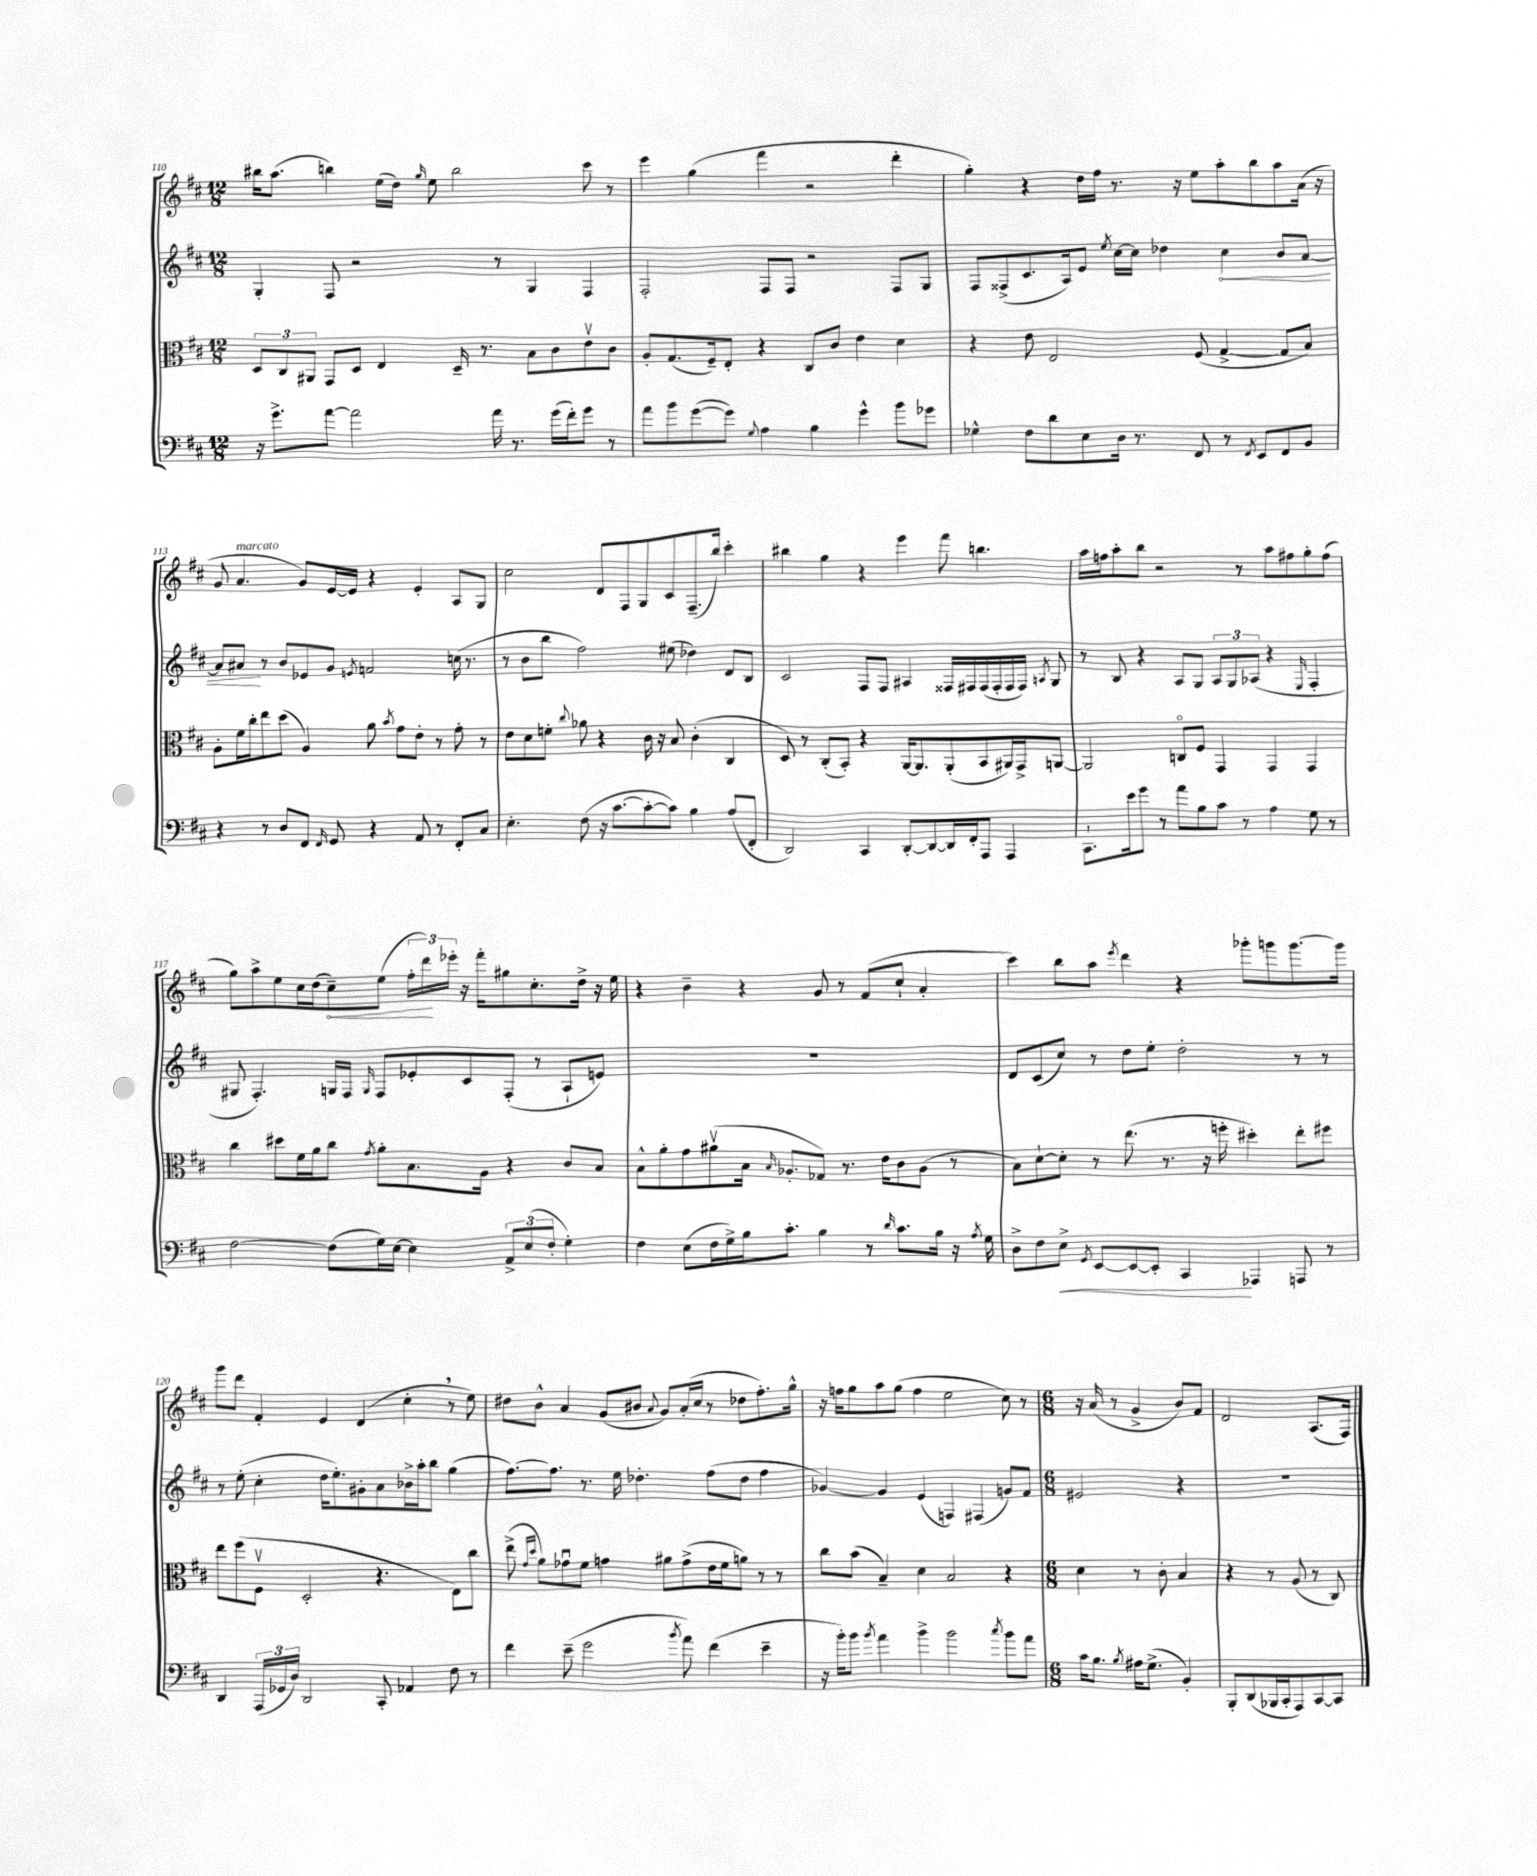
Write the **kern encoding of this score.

**kern	**kern	**kern	**kern
*staff4	*staff3	*staff2	*staff1
*clefF4	*clefC3	*clefG2	*clefG2
*k[f#c#]	*k[f#c#]	*k[f#c#]	*k[f#c#]
*M12/8	*M12/8	*M12/8	*M12/8
16r	12D/L	4G'/	16bb#\LK
8.g^\L	.	.	(8.aa\J
.	12C#/	.	.
.	12AA#/J	.	.
[8a\J	8GG/L	8F#/	4bb\)
2a\]	8D/J	2r	.
.	4E/	.	(16ee\LL
.	.	.	16dd\JJ)
.	.	.	16qqgg/
.	.	.	8ee\
.	16D~/	.	2bb\
.	8.r	.	.
16a\	.	8r	.
8.r	.	.	.
.	8B\L	4G/	.
(16g\LL	8c#\	.	.
16f#'\J)	.	.	.
8g\J	8ev\	4F#/	8ccc#\
8r	8c#\J	.	8r
=	=	=	=
8a\L	8A'/L	2F#'/	4eee\
8b\	(8.G/	.	.
([8g\	.	.	(4gg\
.	16F#~/k)	.	.
8g\]J)	8E'/J	.	.
8qqG/	.	.	.
4A\	4r	8F#/L	4fff#\
.	.	8F#/J	.
4B\	8C#/L	2r	2r
.	8c#/J	.	.
4g^^\	4e\	.	.
8b\L	4d\	8F#/L	4ddd'\
8g-\J	.	8G/J	.
=	=	=	=
4G-^^\	4r	8F#/L	4gg'\)
.	.	(8F##^/	.
8F#\L	8e\	8.c#/	4r
8d\	2E/	.	.
.	.	16A/k)	.
8E\	.	8e/J	16dd\LL
.	.	.	16ff#\JJ
.	.	8qee/	.
16D\Jk	.	[16cc#\LL	8.r
8.r	.	16cc#\]JJ	.
.	.	4dd-\	.
.	.	.	16r
8FF#/	(8F#/	.	8ee\L
8r	[4G^/	4cc#\	8aa'\
8qFF#/	.	.	.
8EE/L	.	.	8bb\
8FF#/	8G/]L	8b/L	8aa\
8BB/J	8B/J)	[8a/J	(16a\Jk
.	.	.	16r
=	=	=	=
4r	8A'\L	8a/]L	8g/
.	16f#\L	8a#/J	4.a/
.	16cc#'\J	.	.
8r	8ee\	8r	.
8D/L	(8dd\J	8b/L	.
8FF#/J	4A/)	8e-/	8g/L)
16qqFF#/	.	.	.
8GG/	.	8g/J	[16e/L
.	.	.	16e/]JJ
.	.	8qe/	.
4r	8a\	2f/	4r
.	8qb/	.	.
.	8g\L	.	.
8AA/	8e'\J	.	4e'/
8r	8r	.	.
8FF#'/L	8g'\	(16cc\	8A/L
.	.	8.r	.
8C#/J	8r	.	8G/J
=	=	=	=
4.E'\	8e\L	8r	2cc#\
.	8d\	8b\L	.
.	8f'\J	8bb\J	.
.	8qqcc#/	.	.
(8F#\	8a-\	2ff#\)	.
16r	4r	.	8d/L
[8.c#\L	.	.	.
.	.	.	8F#/
8c#'\_	16c#\	.	8G/
.	16r	.	.
8c#\]J)	8B/	(8ee#\	8c#/
4B\	(4c#'\	4dd-\)	(8.F#~/
.	.	.	16bb/Jk)
(8A/L	4C#/	8d/L	4ccc#'\
8FF#'/J	.	8B/J	.
=	=	=	=
2DD/)	8D/)	2c#/	4bb#\
.	8r	.	.
.	(8C#'/L	.	4gg\
.	8BB'/J)	.	.
4CC#/	4r	8F#/L	4r
.	.	8F#/J	.
[8DD'/L	[16AA/LK	4A#/	4eee\
.	8.AA/]	.	.
8DD/_	.	.	.
16DD/]L	(8AA'/	16F##/LL	8fff#\
16FF#'/J	.	16F#/	.
8AAA/J	8BB/	(16F#/	4.bb\
.	.	16F#'/	.
4AAA/	16AA#/L)	16F#/	.
.	16GG^/J	16F#/JJ)	.
.	.	8qA/	.
.	[8AA/J	8G/	.
=	=	=	=
8.CC#`\L	2AA/]	8r	16aa\LL
.	.	.	16ff\J
.	.	8B/	8aa'\
16e\k	.	.	.
8g\J	.	4r	8bb\J
8r	.	.	2r
8a\L	8Co/L	8A/L	.
8B\	8F#/J	8G/J	.
8c#\J	4GG/	12A/L	.
.	.	12G/	.
8r	.	.	8r
.	.	(12A-/J	.
4A\	4GG/	4r	8aa\L
.	.	.	8ff#\
.	.	16qqE/	.
8G\	4GG/	4F#'/	8gg'\
8r	.	.	(8ff#\J
=	=	=	=
[2F#\	4cc#\	8G#/	8gg\L)
.	.	4.F#'/)	8aa^\
.	8dd#\L	.	8ee\
.	16f#\L	.	16cc#\L
.	16a\J	.	(16dd\J
(8F#\]L	8cc#\J	16G/LL	8cc#~\)
.	.	16F#/JJ	.
.	8qg/	16qqG/	.
16G\L)	8a'\L	8F#/L	(8ee\J
[16E\JJ	.	.	.
4E\]	8.B\	8e-'/	24ff#'\LL
.	.	.	24ddd\)
.	.	.	24eee-'\JJ
.	.	8c#/	16r
.	16A\Jk	.	16fff#'\LK
12AA^/L	4r	(8F#'/J	8gg#\
(12E/	.	.	.
.	.	8r	8.cc#'\
12F#'/J	.	.	.
4G'\)	8c#/L	8A`/L	.
.	.	.	16dd^\Jk
.	8B/J	8e/J)	16r
.	.	.	16ee\
=	=	=	=
4F#\	8B^^\L	1.r	4r
.	8a'\	.	.
(8E\L	8g\	.	4b~\
16F#\L	(8a#v\	.	.
16G^\)	.	.	.
16B\J	16B\Jk	.	4r
.	16qqB/	.	.
8.c#'\J	8.A-'/L	.	.
4B\	8G-/J)	.	8g/
.	8.r	.	8r
8r	.	.	(8f#/L
.	16e\LK	.	.
16qqd/	.	.	.
8.c#\L	8c#\	.	8cc#`/J
.	(8A-\J	.	4a'/
16B\Jk	.	.	.
16r	8r	.	.
8qA/	.	.	.
16G\	.	.	.
=	=	=	=
8D^\L	8B\L)	8d/L	4ccc#\)
8F#\	[8d`\	(8c#/	.
8E^\J	8d'\]J	8cc#/J)	8bb\L
8qGG/	.	.	.
[8EE/L	8r	8r	8aa\J
.	.	.	8qeee/
8EE/_	(8.ee\	8dd\L	4ddd\
8EE'/]J	.	8ee'\J	.
.	8.r	.	.
4CC#/	.	2dd'\	4r
.	16r	.	.
.	16ff'\	.	.
4AAA-/	4dd#'\)	.	8ggg-'\L
.	.	.	8ggg\
8AAA/	8ee'\L	8r	[8.ggg\
8r	8ff#\J	8r	.
.	.	.	16ggg\]Jk
=	=	=	=
4DD/	8ee\L	8r	8ggg\L
.	(8ff#\	(8ee'\	8ddd\J
(24AAA/LL	8F#v\J	4cc#'\	4f#'/
24GG-/	.	.	.
24D/JJ)	.	.	.
2DD/	2D'/	.	.
.	.	16dd\LK	4e/
.	.	8.ee'\)	.
.	.	8g#'\	(4d/
8CC#'/	4.r	8a\	.
4AA-/	.	16b-^\L	4cc#'\
.	.	16aa'\J	.
.	.	8bb\J	.
8F#\	8E\L)	(4gg\	8r
8r	8cc#\J	.	8ee\)
=	=	=	=
4f#\	(8ee^\	[8.ff#\L)	8dd#\L
.	16qqg/LL	.	.
.	16qqdd/JJ	.	.
.	8a\L)	.	8b^^\J
.	.	8.ff#\]J	.
(8e~\	8g-u\	.	4a/
2g\	8f#\J	8.r	.
.	4g\	.	(8g/L
.	.	16ee\	.
.	.	4.dd-'\	8b#/J
.	.	.	8qqa/
.	8a#\L	.	8g/L)
8qb/	.	.	.
8a\)	(8g^\	.	(16a'/L
.	.	.	16cc#/JJ
(4f#\	16e\L	(8ff#\L	8r
.	16f#\J	.	.
.	8a\J)	8dd-\J	8dd-\L
4e~\	8r	4ff#\	8.ff#'\)
.	8r	.	.
.	.	.	16gg^^\Jk
=	=	=	=
16r	8cc#\L	[4g-/)	16r
16b'\LK)	.	.	16ff\LK
8b\J	(8b\J	.	8gg\
8qb/	.	.	.
4a\	4B~/)	4g-/]	8aa\
.	.	.	(8gg\J
4b^\	4d\	(4e/	4ff\
2b\	2B/	4F/)	2ee\
.	.	(4F#/	.
8qcc#/	.	.	.
8b\L	4r	8g/L)	8cc#\)
8a\J	.	8f#/J	8r
=	=	=	=
*M6/8	*M6/8	*M6/8	*M6/8
16c#\LK	4d\	2e#/	16r
8.B\J	.	.	(16a/
.	.	.	8r
8qB/	.	.	.
16A#\LK	8r	.	4g^/
(8.G^\J	.	.	.
.	8c#'\	.	.
4BB'/)	4B/	4r	8b/L)
.	.	.	8f#/J
=	=	=	=
8BBB'/L	4r	2.r	2d/
(8DD/	.	.	.
16BBB-/L	8r	.	.
16CC#'/J	.	.	.
8AAA/)	(8A/	.	.
[8CC#/	8r	.	(8.A/L
8CC#/]J	8C#/)	.	.
.	.	.	16F#/Jk)
==	==	==	==
*-	*-	*-	*-
